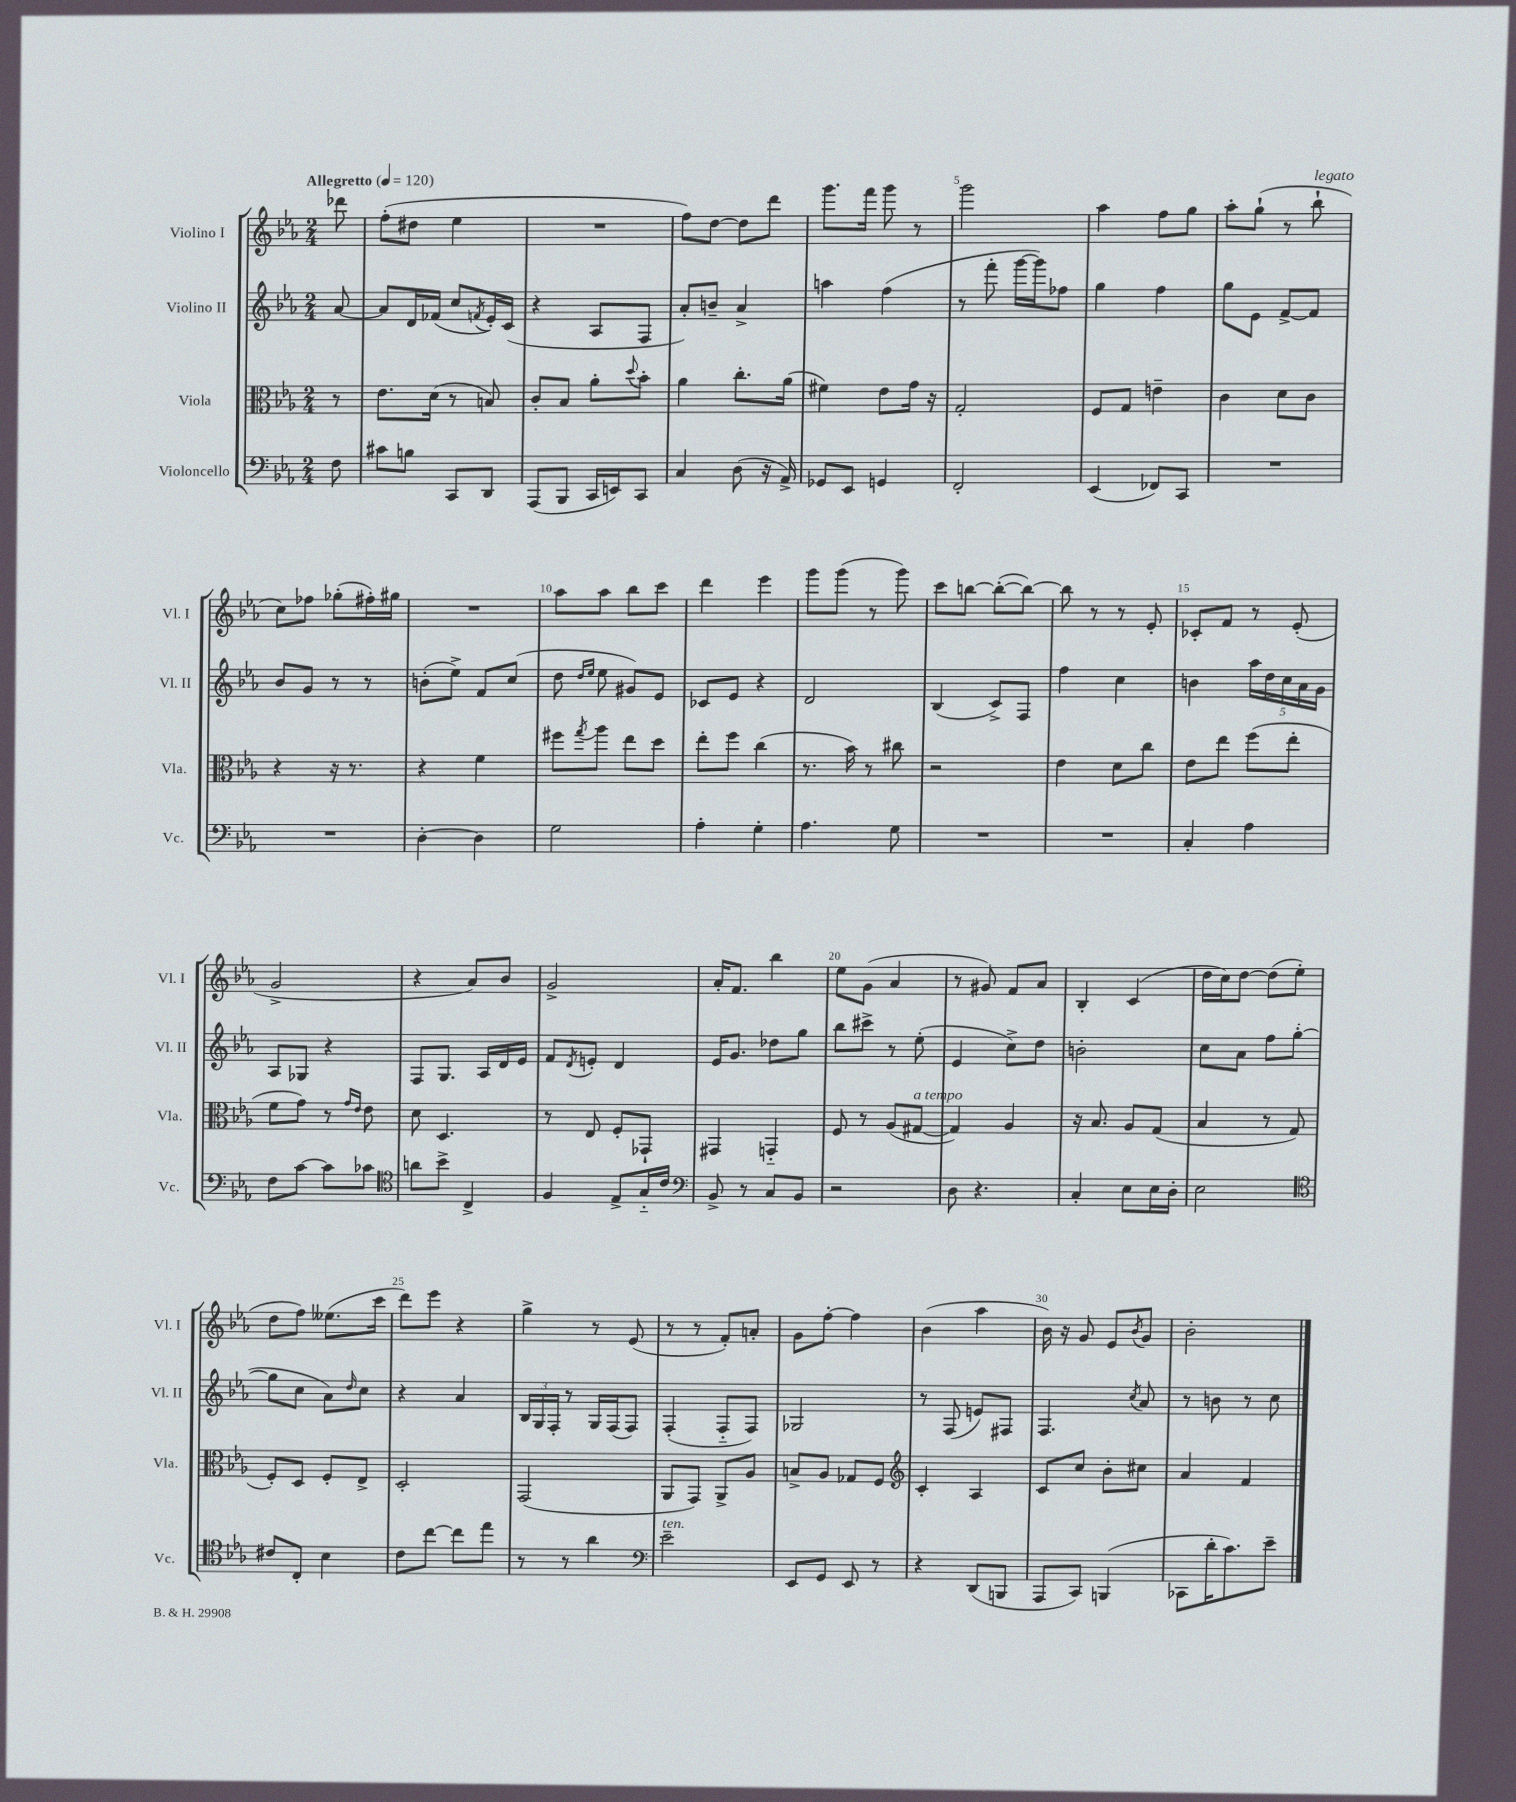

**kern	**kern	**kern	**kern
*staff4	*staff3	*staff2	*staff1
*clefF4	*clefC3	*clefG2	*clefG2
*k[b-e-a-]	*k[b-e-a-]	*k[b-e-a-]	*k[b-e-a-]
*M2/4	*M2/4	*M2/4	*M2/4
*MM120	*MM120	*MM120	*MM120
8F	8r	[8a-	8ddd-
=	=	=	=
8c#	8.e-	8a-]	(8ff'
8B	.	16d	8dd#
.	(16d	(16f-	.
8CC	8r	8cc	4ee-
.	.	8qf	.
8DD	8B)	16e-')	.
.	.	(16c	.
=	=	=	=
(8AAA-	8c'	4r	2r
8BBB-	8B-	.	.
16CC	8a-'	8A-	.
16EE)	.	.	.
.	8qqdd	.	.
8CC	8b-'	8F	.
=	=	=	=
4C	4a-	8a-')	8ff)
.	.	8b~	[8dd
(8D	8.cc'	4a-^	8dd]
16r	.	.	8ddd
16AA-^)	(16a-	.	.
=	=	=	=
8GG-	4f#)	4aa	8.ggg
8EE-	.	.	.
.	.	.	16fff
4GG	8e-	(4ff	8ggg
.	16g	.	8r
.	16r	.	.
=	=	=	=
2FF'	2G'	8r	2ggg
.	.	8fff'	.
.	.	[16ggg	.
.	.	16ggg])	.
.	.	8ff-	.
=	=	=	=
(4EE-	8F	4gg	4aa-
.	8G	.	.
8FF-)	4e~	4ff	8ff
8CC	.	.	8gg
=	=	=	=
2r	4c	8gg	8aa-'
.	.	8e-	(8gg`
.	8d	[8f^	8r
.	8c	8f]	8bb-`
=	=	=	=
2r	4r	8b-	8cc)
.	.	8g	8ff-
.	16r	8r	(8gg-'
.	8.r	.	.
.	.	8r	16ff#')
.	.	.	16gg#
=	=	=	=
[4D'	4r	(8b'	2r
.	.	8ee-^)	.
4D]	4f	8f	.
.	.	(8cc	.
=	=	=	=
2G	8ff#	8dd	8aa-
.	.	16qqdd	.
.	8qgg	16qqee-	.
.	8aa-	8ee-	8aa-
.	8ee-	8g#)	8bb-
.	8dd	8e-	8ccc
=	=	=	=
4A-'	8ee-'	8c-	4ddd
.	8ff	8e-	.
4G'	(4cc	4r	4eee-
=	=	=	=
4.A-	8.r	2d	8ggg
.	.	.	(8ggg
.	16b-)	.	.
.	8r	.	8r
8G	8cc#	.	8ggg)
=	=	=	=
2r	2r	(4B-	8ccc
.	.	.	[8bb
.	.	8c^)	(8bb'_
.	.	8F	8bb_)
=	=	=	=
2r	4e-	4ff	8bb]
.	.	.	8r
.	8d	4cc	8r
.	8cc	.	8e-'
=	=	=	=
4C'	8e-	4b	8c-'
.	8ee-	.	8f
4A-	(8ff	20aa-	8r
.	.	20dd	.
.	.	20cc	.
.	8ee-'	.	(8e-'
.	.	20a-	.
.	.	20g	.
=	=	=	=
8F	8f	8A-	2g^
[8c	8g)	8G-	.
8c]	8r	4r	.
.	16qqg	.	.
.	16qqe-	.	.
8c-	8e-	.	.
=	=	=	=
*clefC4	*	*	*
8a	8d	8F	4r
8b-^	4.D	8.G	.
4C^	.	.	8a-)
.	.	16A-	.
.	.	16d	8b-
.	.	16e-	.
=	=	=	=
4F	8r	8f	2g^
.	.	8qd	.
.	8E-	8e'	.
8E-^	8F'	4d	.
16G'~	8GG-`	.	.
16c	.	.	.
=	=	=	=
*clefF4	*	*	*
8BB-^	4GG#	16e-	16a-'
.	.	8.g	8.f
8r	.	.	.
8C	4GG'~	8dd-	4bb-
8BB-	.	8gg	.
=	=	=	=
2r	8F	8bb-	8ee-
.	8r	8ccc#^	(8g
.	(8A-	8r	4a-
.	[8G#	(8ee-'	.
=	=	=	=
8D	4G#])	4e-	8r
4.r	.	.	8g#)
.	4A-	8cc^)	8f
.	.	8dd	8a-
=	=	=	=
4C'	16r	2b'	4B-'
.	8.B-	.	.
8E-	8A-	.	(4c
16E-	(8G	.	.
16D'	.	.	.
=	=	=	=
2E-	4B-	8cc	16dd
.	.	.	16cc)
.	.	8a-	[8dd
.	8r	8ff	(8dd]
.	8G	([8gg'	8ee-'
=	=	=	=
*clefC4	*	*	*
8c#	8F')	8gg]	8dd
8C'	8D	8cc	8ff)
4B-	8F'	8a-)	(8.ee--
.	.	16qqdd	.
.	8E-^	8cc	.
.	.	.	16ccc
=	=	=	=
8c	2D'	4r	8ddd)
[8cc	.	.	8eee-
8cc]	.	4a-	4r
8ee-	.	.	.
=	=	=	=
8r	(2GG	24B-	4gg^
.	.	24G	.
.	.	24F'	.
8r	.	8r	.
4a-	.	16G	8r
.	.	(16F	.
.	.	8F)	(8e-
=	=	=	=
*clefF4	*	*	*
2e-~	8AA-	(4F'	8r
.	8GG)	.	8r
.	8AA-^	8F'~	8f')
.	8A-	8F)	8a'
=	=	=	=
8EE-	8B^	2G-	8g
8GG	8A-	.	[8ff'
8EE-	8G-	.	4ff]
8r	8F	.	.
=	=	=	=
*	*clefG2	*	*
4r	4c'	8r	(4b-
.	.	(8F	.
(8DD	4A-	8e)	4aa-
8BBB	.	8F#	.
=	=	=	=
8AAA-	8c	4.F	16b-)
.	.	.	16r
8CC)	8cc	.	8g
(4BBB	8b-'	.	8e-
.	.	8qcc	8qb-
.	8cc#	8a-	8g
=	=	=	=
8CC-	4a-	8r	2b-'
16d'	.	8b	.
8.c)	.	.	.
.	4f	8r	.
8e-~	.	8cc	.
==	==	==	==
*-	*-	*-	*-
